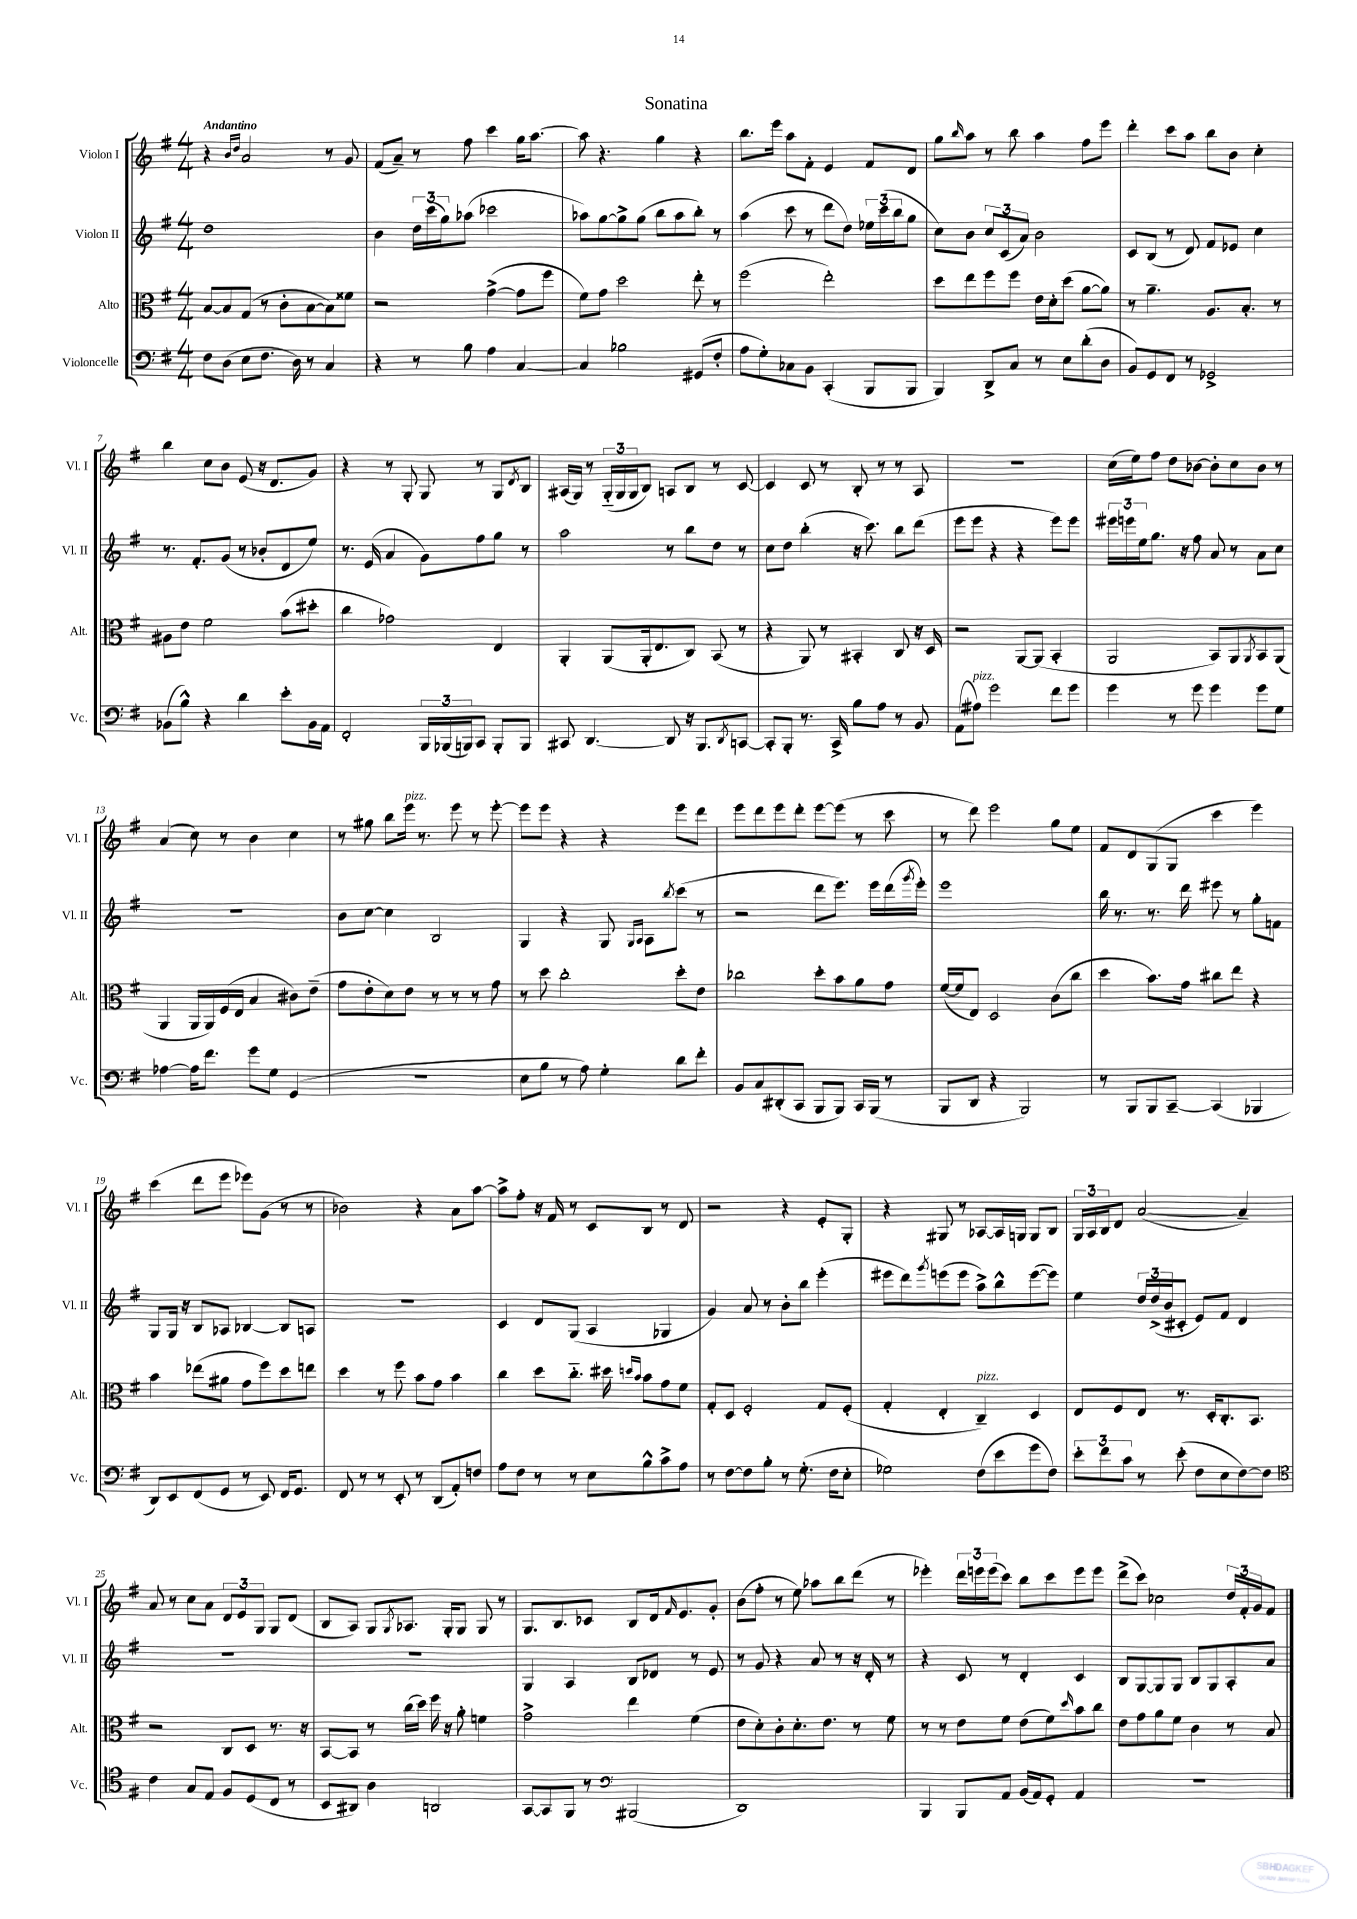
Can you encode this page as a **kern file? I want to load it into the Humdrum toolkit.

**kern	**kern	**kern	**kern
*part4	*part3	*part2	*part1
*staff4	*staff3	*staff2	*staff1
*I"Violoncelle	*I"Alto	*I"Violon II	*I"Violon I
*I'Vc.	*I'Alt.	*I'Vl. II	*I'Vl. I
*clefF4	*clefC3	*clefG2	*clefG2
*k[f#]	*k[f#]	*k[f#]	*k[f#]
*M4/4	*M4/4	*M4/4	*M4/4
=1	=1	=1	=1
!	!	!	!LO:TX:a:B:t=Andantino
8F#\L	[8B/L	1dd	4r
(8D\J	8B/]	.	.
.	.	.	16qqb/LL
.	.	.	16qqdd/JJ
8E\L	(8G/J	.	2a/
8.F#\J	8r	.	.
.	8c'\L	.	.
16D\)	.	.	.
8r	[8B\	.	.
4C/	8B\])	.	8r
.	8f##X\J	.	8g/
=2	=2	=2	=2
4r	2r	4b\	(8f#/L
.	.	.	8a~/J)
8r	.	24dd\LL	8r
.	.	(24ccc\	.
.	.	24gg\J)	.
8B\	.	(8aa-X\J	8ff#\
4A\	([4g^\	2ccc-X\	4ccc\
[4C/	8g\L]	.	16gg\KL
.	.	.	[8.aa\J
.	8ff#\J	.	.
=3	=3	=3	=3
4C/]	8f#\L)	8aa-X\L)	8aa\]
.	8g\J	[8gg\	4.r
2B-X\	2dd\	8gg^\]	.
.	.	(8gg\J	.
.	.	8bb\L	4gg\
.	.	8aa-\	.
(8GG#X/L	8ee'\	8bb'\J)	4r
8F#'/J	8r	8r	.
=4	=4	=4	=4
8A\L	(2ff#\	(4aa\	8.bb\L
8G'\)	.	.	.
.	.	.	16eee\Jk
8C-X\	.	8ccc\	8aa\L
8BB\J	.	8r	8f#'\J
(4CC'/	2ee'\)	8ddd\L	4e/
.	.	8dd\J)	.
8BBB/L	.	24ee-X\LL	8f#/L
.	.	(24ccc\	.
.	.	24bb\J	.
8BBB/J	.	8gg\J	8d/J
=5	=5	=5	=5
4BBB/)	8dd\L	8cc\L)	8gg\L
.	.	.	16qqbb/
.	8ee\	8b\J	8aa\J
8DD^/L	8ff#\	12cc/L	8r
.	.	(12c/	.
8C/J	8ff#\J	.	8bb\
.	.	12a/J)	.
8r	16e\LL	2b\	4aa\
.	16d'\J	.	.
8E\L	(8dd\J	.	.
(8d'\	[8a\L	.	8ff#\L
8D\J	8a\J])	.	8eee\J
=6	=6	=6	=6
8BB/L)	8r	8c/L	4ddd'\
8GG/	4.a~\	(8B/J	.
8FF#/J	.	8r	8ccc\L
8r	.	8d/)	8aa\J
2GG-X^/	8.A/L	8f#/L	8bb\L
.	.	8e-X/J	8b\J
.	8.B'/J	.	.
.	.	4cc\	4cc'\
.	8r	.	.
!!LO:LB:g=z
=7	=7	=7	=7
(8BB-X\L	8A#X\L	8.r	4bb\
8B^^\J)	8e\J	.	.
.	.	8.f#'/L	.
4r	2f#\	.	8cc\L
.	.	(8g/J	8b\J
4d\	.	8r	(8e/
.	.	8b-X'/L	16r
.	.	.	8.d/L
8e'\L	(8b\L	8d/	.
16BB-\L	8dd#X'\J	8ee/J)	8g/J)
16AA\JJ	.	.	.
=8	=8	=8	=8
2FF#'/	4cc\	8.r	4r
.	.	(16e/	.
.	2g-X\)	4a/	8r
.	.	.	8G'/
24BBB/LL	.	8g\L)	8G/
(24BBB-X/	.	.	.
24BBBn/J)	.	.	.
8CC/J	.	8ff#\	8r
8BBB'/L	4E/	8gg\J	8G/L
.	.	.	8qd/
8BBB/J	.	8r	8B/J
=9	=9	=9	=9
8CC#X/	4AA'/	2aa\	(16A#X/LL
.	.	.	16G/JJ)
[4.DD/	.	.	8r
.	(8AA/L	.	(24G/LL
.	.	.	24G/
.	.	.	24G/J
.	16AA'/k	.	8B/J)
.	8.E/	.	.
8DD/]	.	8r	8An/L
16r	8C/J)	8bb\L	8B/J
8.BBB/L	.	.	.
.	(8BB/	8dd\J	8r
8qDD/	.	.	.
[8CCn/J	8r	8r	[8c/
=10	=10	=10	=10
8CC'/L]	4r	8cc\L	4c/]
8BBB'/J	.	8dd\J	.
8.r	8AA/)	(4bb'\	8c/
.	8r	.	8r
16CC^/	.	.	.
8B\L	4BB#X'/	16r	8B'/
.	.	8.ccc\)	.
8A\J	.	.	8r
8r	8C/	8bb\L	8r
8BB/	16r	(8ddd\J	8A/
.	16D/	.	.
=11	=11	=11	=11
(8AA\L	2r	8eee\L	1r
!LO:TX:a:i:t=pizz.	!	!	!
8A#X\J)	.	8eee\J	.
2g\	.	4r	.
.	[8AA/L	4r	.
.	(8AA/J]	.	.
8f#\L	4BB'/	8eee\L)	.
8g\J	.	8eee\J	.
=12	=12	=12	=12
4g\	2AA/	24eee#X\LL	(16cc\LL
.	.	24eeen\	.
.	.	.	16ee\J)
.	.	24ee\J	.
.	.	8.gg\J	8ff#\J
8r	.	.	8dd\L
.	.	16r	.
8g\	.	8ff#\	[8b-X\J
4g\	8BB/L)	8a/	8b-'\L]
.	8AA/	8r	8cc\
.	8qAA/	.	.
8g\L	8BB/	8a\L	8b-\J
8G\J	(8AA/J	8cc\J	8r
!!LO:LB:g=z
=13	=13	=13	=13
[4A-X\	4AA/	1r	(4a/
16A-\KL]	16AA/LL	.	8cc\)
8.f#\J	16AA/)	.	.
.	(16F#/	.	8r
.	16E/JJ	.	.
8g\L	4B/	.	4b\
8G\J	.	.	.
(4GG/	8c#X\L)	.	4cc\
.	(8e~\J	.	.
=14	=14	=14	=14
1r	8g\L	8b\L	8r
.	8e'\	[8cc\J	8gg#X\
.	8d\)	4cc\]	8bb\L
!	!	!	!LO:TX:a:i:t=pizz.
.	8e\J	.	16eee\Jk
.	.	.	8.r
.	8r	2B/	.
.	8r	.	8eee\
.	8r	.	8r
.	8g\	.	[8eee'\
=15	=15	=15	=15
8E\L	8r	4G/	8eee\L]
8B\J	8dd\	.	8eee\J
8r	2cc'\	4r	4r
8A\)	.	.	.
4G'\	.	8G/	4r
.	.	16qqG/LL	.
.	.	16qqA/JJ	.
.	.	8A\L	.
.	.	8qbb/	.
8d\L	8dd'\L	(8ccc\J	8eee\L
8f#'\J	8e\J	8r	8ddd\J
=16	=16	=16	=16
8BB/L	2cc-X\	2r	8eee\L
8C/	.	.	8ddd\
(8DD#X'/	.	.	8eee\
8CC/J	.	.	8ddd'\J
8BBB/L	8dd'\L	8ddd\L	[8eee\L
8BBB/J)	8b\	8.eee\J)	(8eee\J]
16CC/LL	8a\	.	8r
(16BBB/JJ	.	16eee\LL	.
8r	8g\J	(16ddd\	8ccc\
.	.	8qggg/	.
.	.	16eee'\JJ)	.
=17	=17	=17	=17
8BBB/L	([16f#/LL	1eee	8r
.	16f#/J]	.	.
8DD/J	8E/J)	.	8ddd\)
4r	2D/	.	2eee\
2BBB/)	.	.	.
.	(8c\L	.	8gg\L
.	8cc\J	.	8ee\J
=18	=18	=18	=18
8r	4dd\	16bb\	8f#/L
.	.	8.r	.
8BBB/L	.	.	8d/
8BBB/	8.b\L)	8.r	(8G/
[8CC~/J	.	.	8G/J
.	16g\Jk	16ddd\	.
(4CC/]	8cc#X\L	8eee#X\	4ccc\
.	8ee\J	8r	.
4BBB-X/	4r	8gg'\L	4eee\)
.	.	8fn\J	.
!!LO:LB:g=z
=19	=19	=19	=19
8DD/L)	4b\	8G/L	(4ccc\
8EE/	.	16G/Jk	.
.	.	16r	.
(8FF#/	(8ee-X\L	8B/L	8ddd\L
8GG/J	8a#X\J	8A-X/J	8eee\J
8r	8g\L	[4B-X/	8eee-X\L)
8EE/)	8ff#\)	.	(8g\J
16FF#/KL	8dd\	8B-/L]	8r
8.GG/J	.	.	.
.	8een\J	8An/J	8r
=20	=20	=20	=20
8FF#/	4dd\	1r	2b-X\)
8r	.	.	.
8r	8r	.	.
8EE'/	8ff#\	.	.
8r	8b\L	.	4r
(8DD/L	8g\J	.	.
8AA'/)	4b\	.	8a\L
8Fn/J	.	.	[8aa\J
=21	=21	=21	=21
8A\L	4cc\	4c/	8aa^\L]
8F#\J	.	.	8ff#'\J
8r	8dd\L	8d/L	16r
.	.	.	16f#/
8r	8.cc\J	(8G/J	8r
8E\L	.	4A/	8c/L
.	16dd#X\	.	.
.	16qqddn/LL	.	.
.	16qqb/JJ	.	.
8B^^\	8b\L	.	8B/J
8c^\	8g\	4G-X/	8r
8A\J	8f#\J	.	8d/
=22	=22	=22	=22
8r	8G'/L	4g/)	2r
[8F#\L	8D/J	.	.
8F#\]	2F#'/	8a/	.
8B'\J	.	8r	.
8r	.	8b'\L	4r
(8.G'\	.	8bb\J	.
.	8G/L	(4eee'\	8e'/L
16F#\KL	.	.	.
8E'\J	(8F#'/J	.	8G'/J
=23	=23	=23	=23
2G-X\)	4G'/	8eee#X\L	4r
.	.	8ddd\)	.
.	.	8qggg/	.
.	4E'/	(8eeen\	8G#X/
.	.	8eee\J	8r
!	!LO:TX:a:i:t=pizz.	!	!
(8F#\L	4C~/)	8aa^\L)	[8A-X/L
8e\	.	8bb^^\	16A-/L]
.	.	.	16Gn/JJ
8g\	4D/	([8eee\	8G/L
8F#\J)	.	8eee\J])	8B/J
=24	=24	=24	=24
12e'\L	8E/L	4ee\	24G/LL
.	.	.	24A/
12f#\	.	.	24B/J
.	8F#/	.	8d/J
12c\J	.	.	.
8r	8E/J	24dd/LL	([2a/
.	.	(24dd^/	.
.	.	24b/J	.
(8e'\	8.r	8c#X'/J	.
8F#\L	.	8e/L)	.
.	16D'/KL	.	.
8E\	8.C'/	8f#/J	.
[8F#\)	.	4d/	4a~/])
.	8.BB/J	.	.
8F#\J]	.	.	.
!!LO:LB:g=z
=25	=25	=25	=25
*clefC4	*	*	*
4c\	2r	1r	8a/
.	.	.	8r
8G/L	.	.	8cc\L
8E/J	.	.	8a\J
8F#/L	8C/L	.	12d/L
.	.	.	12e/
(8D/	8D/J	.	.
.	.	.	12G/J
8C/J	8.r	.	8G/L
8r	.	.	(8d/J
.	16r	.	.
=26	=26	=26	=26
8BB/L	[8BB/L	1r	8B/L
8AA#X/J)	8BB/J]	.	8A/J)
4A\	8r	.	8G/L
.	.	.	8qG/
.	(16cc\LL	.	8.A-X/J
.	16dd\JJ)	.	.
2AAn/	16ff#\	.	.
.	16r	.	16G'/KL
.	8a'\	.	8G/J
.	4fn\	.	8G/
.	.	.	8r
=27	=27	=27	=27
[8GG/L	2g^\	4G/	8.G/L
8GG/]	.	.	.
.	.	.	8.B/
8FF#/J	.	4A/	.
8r	.	.	8c-X/J
*clefF4	*	*	*
(2BBB#X/	4ee\	8B/L	8B/L
.	.	8d-X/J	16d/k
.	.	.	16qqf#/
.	.	.	8.e/
.	(4f#\	8r	.
.	.	8e/	8g'/J
=28	=28	=28	=28
1DD)	8e\L	8r	(8b\L
.	8d'\)	8g/	8ff#'\J
.	8c'\	4r	8r
.	8.d'\	.	8ee\)
.	.	8a/	8aa-X\L
.	8.e\J	.	.
.	.	8r	8bb\
.	8r	16r	(8ddd\J
.	.	16d'/	.
.	8f#\	8r	8r
=29	=29	=29	=29
4BBB/	8r	4r	4eee-X'\)
.	8r	.	.
8BBB/L	8e\L	8c/	24ddd\LL
.	.	.	24eeen\
.	.	.	(24eee\J
8AA/J	8f#\J	8r	8ccc\J)
(16BB/LL	(8e\L	4d'/	8bb\L
16AA/J)	.	.	.
8GG'/J	8f#\)	.	8ccc\
.	16qqdd/	.	.
4AA/	8b\	4c/	8eee\
.	8cc\J	.	8eee\J
=30	=30	=30	=30
1r	8e\L	8B/L	(8ddd^\L
.	8g\	[8G/	8ccc\J)
.	8a\	8G/]	2cc-X\
.	8f#\J	8G/J	.
.	4c\	8B/L	.
.	.	8G/	.
.	8r	8A'/	24dd/LL
.	.	.	24f#'/
.	.	.	24g/J
.	8B/	8a/J	8f#/J
==	==	==	==
*-	*-	*-	*-
